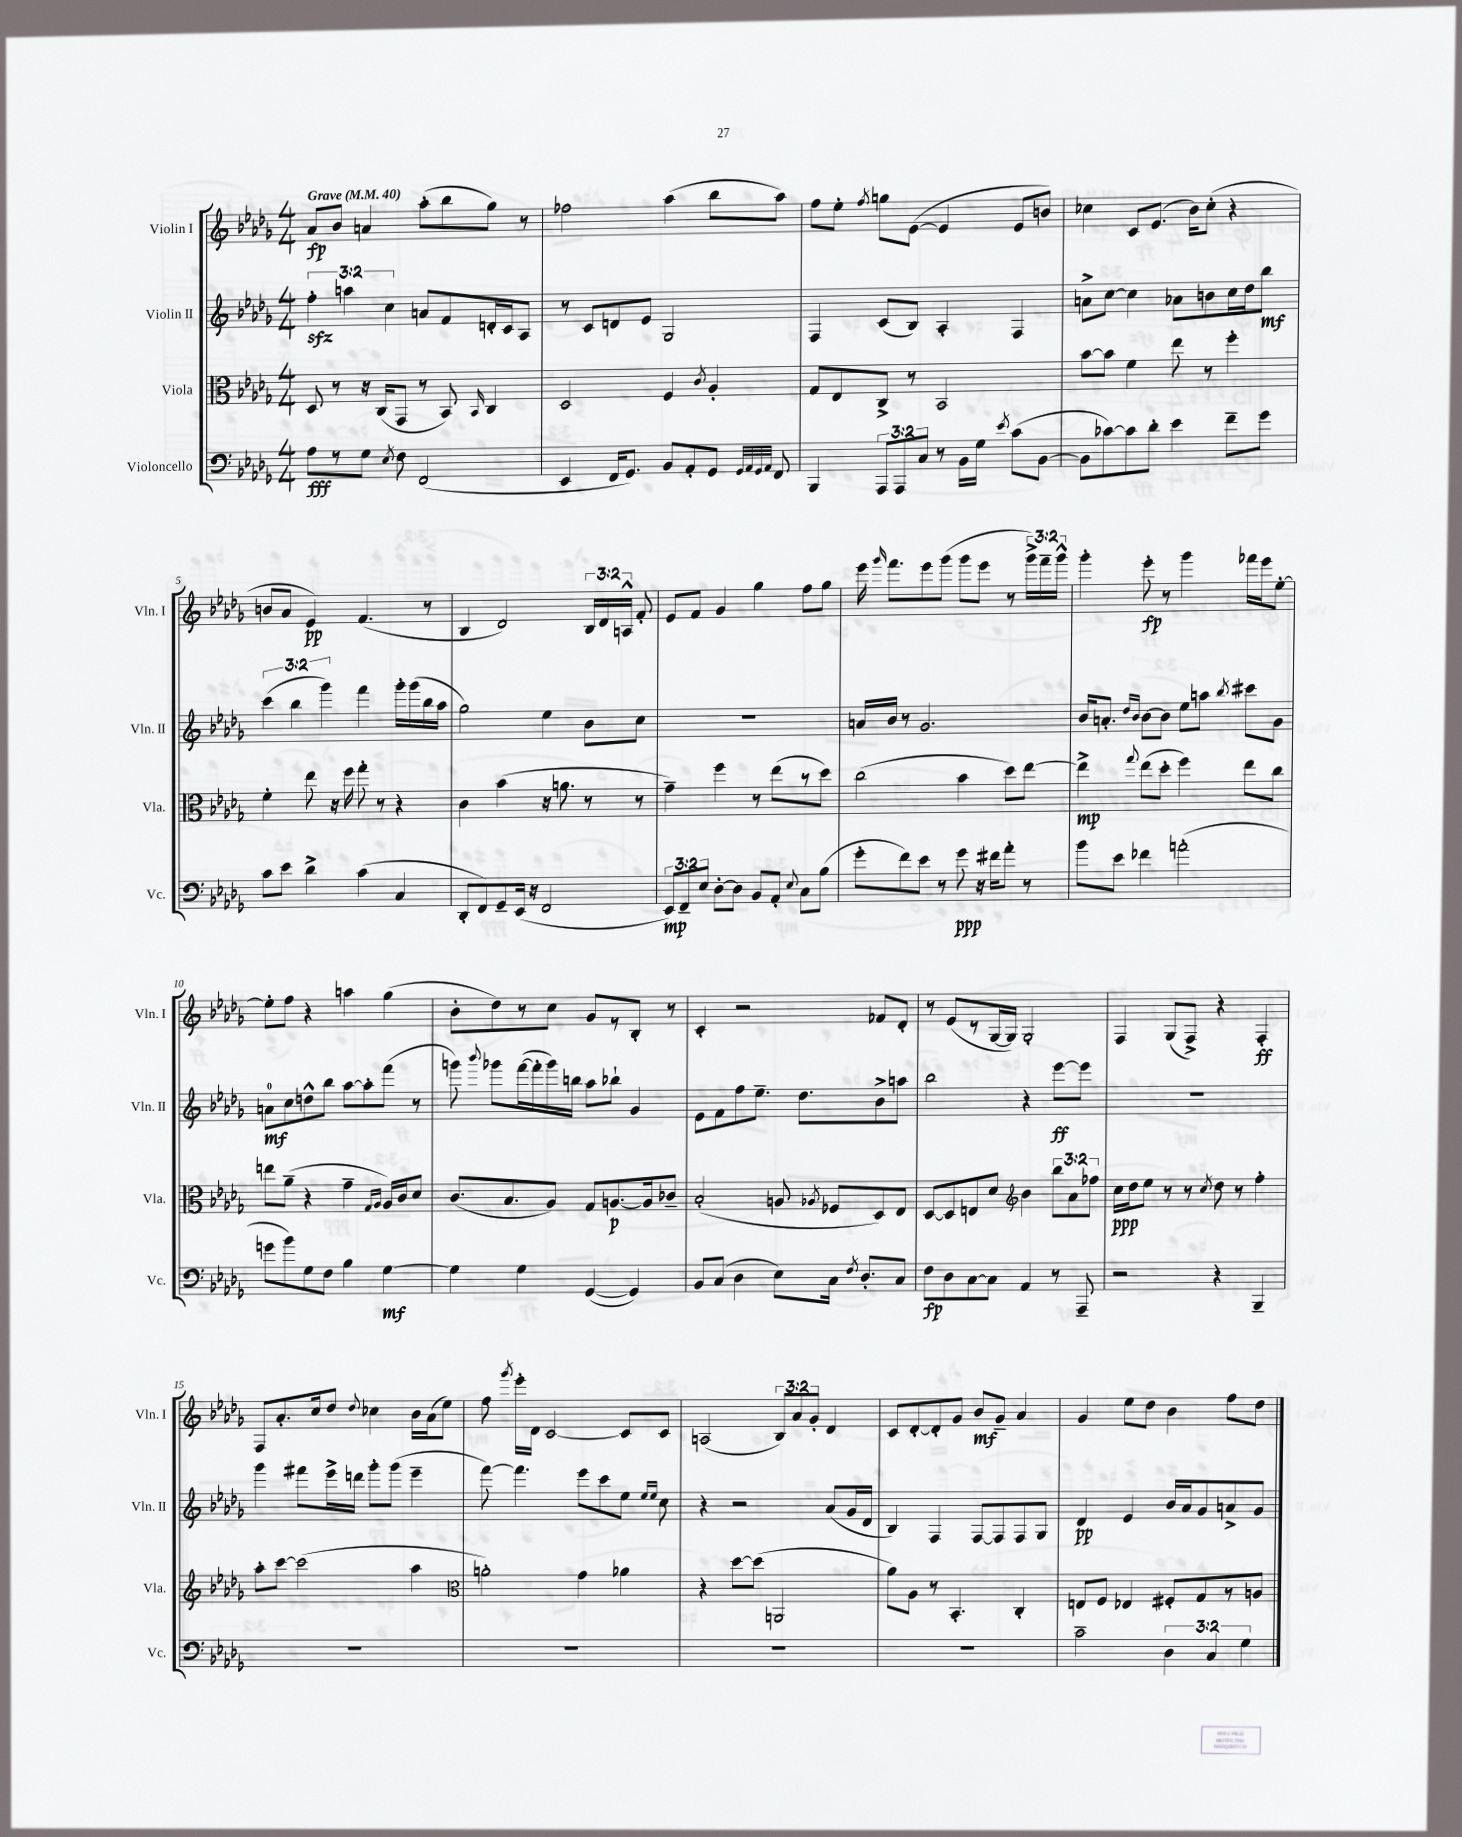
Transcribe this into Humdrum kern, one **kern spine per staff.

**kern	**kern	**kern	**kern
*staff4	*staff3	*staff2	*staff1
*clefF4	*clefC3	*clefG2	*clefG2
*k[b-e-a-d-g-]	*k[b-e-a-d-g-]	*k[b-e-a-d-g-]	*k[b-e-a-d-g-]
*M4/4	*M4/4	*M4/4	*M4/4
*MM40	*MM40	*MM40	*MM40
8A-\L	8D-/	6ff'\	8a-/L
8r	8r	.	8b-/J
.	.	6aa\	.
8G-\J	16r	.	4a/
.	(16C/LK	.	.
.	.	6cc\	.
8qE-/	.	.	.
8F\	8GG-/J	.	.
(2FF/	8r	8a/L	(8aa-'\L
.	8BB-/)	8f/	8bb-\
.	16qqBB-/	.	.
.	4C/	16d'/L	8gg-\J)
.	.	16c/J	.
.	.	8A-/J	8r
=	=	=	=
4EE-/	2D-/	8r	2ff-\
.	.	8c/L	.
16FF/LK	.	8d/	.
8.GG-/J)	.	.	.
.	.	8e-/J	.
8BB-/L	4F/	2G-/	(4aa-\
8AA-'/	.	.	.
.	8qc/	.	.
8GG-/J	4A-'/	.	8bb-\L
32qqGG-/LLL	.	.	.
32qqAA-/	.	.	.
32qqGG-/	.	.	.
32qqAA-/JJJ	.	.	.
8FF/	.	.	8aa-\J)
=	=	=	=
4BBB-/	8G-/L	4F/	8ff\L
.	8E-/	.	8ee-'\J
.	.	.	8qff/
12AAA-/L	8C^/J	(8c/L	8gg\L
12AAA-/	.	.	.
.	8r	8B-/J)	([8e-\J
12C/J	.	.	.
8r	2BB-/	4A-'/	4e-/]
16BB-\LL	.	.	.
16G-\JJ	.	.	.
8qe-/	.	.	.
(8c\L	.	4F/	8e-/L
[8BB-\J	.	.	8b/J)
=	=	=	=
8BB-\]L	[8b-\L	8a^\L	4cc-\
[8c-\)	8b-\]J	[8cc\J	.
8c-\]	4f\	4cc\]	8c/L
8d-'\J	.	.	(8.e-/J
4e-\	8ee-\	8a-\L	.
.	.	.	16b-\LK)
.	8r	8b\	(8cc-'\J
8f~\L	4ff'\	16cc\L	4r
.	.	16dd-\J	.
8g-\J	.	8bb-\J	.
=	=	=	=
8c\L	4f'\	(6ccc\	8b/L
8e-\J	.	.	8a-/J
.	.	6bb-\	.
4d-^\	8ee-\	.	4e-/)
.	.	6ggg-\)	.
.	16r	.	.
.	16ff\	.	.
(4c\	8gg-'\	4fff\	(4.f/
.	8r	.	.
4C/	4r	16ggg-'\LL	.
.	.	(16ggg-\	.
.	.	16bb-\	8r
.	.	16aa-\JJ	.
=	=	=	=
8DD-'/L	4c\	2gg-\)	4B-/
8FF/)	.	.	.
8GG-~/	(4b-\	.	2d-/)
(16EE-/Jk	.	.	.
16r	.	.	.
2FF/	16r	4ee-\	.
.	8.a\	.	.
.	8r	8b-\L	24B-/LL
.	.	.	24d-/
.	.	.	24A^^/JJ
.	8r	8cc\J	8f'/
=	=	=	=
12EE-/L)	4g-~\)	1r	8e-/L
12FF~/	.	.	.
.	.	.	8f/J
12E-/J	.	.	.
[8D-'\L	4ff\	.	4g-/
8D-\]J	.	.	.
8BB-/L	8r	.	4gg-\
8AA-'/J	(8ee-\L	.	.
8qqE-/	.	.	.
8C\L	8r	.	8ff\L
(8B-\J	8dd-\J)	.	8gg-\J
=	=	=	=
8g-'\L	(2cc\	16a/LL	16eee-\
.	.	.	16qqggg-/
.	.	16b-/JJ	8.fff\L
8f\)	.	8r	.
8e-\J	.	2.g-/	8eee-\
8r	.	.	(8ggg-\J
8g-\	4b-\	.	8ggg-\L
16r	.	.	8eee-\J
16f#\LK	.	.	.
8a-'\J	8dd-\L)	.	8r
8r	[8ee-\J	.	24ggg-^\LL)
.	.	.	24fff~\
.	.	.	24ggg-^^\JJ
=	=	=	=
8b-\L	4ee-^\]	16b-/LK	4ggg-'\
.	.	8.a'/J	.
8e-\J	.	.	.
.	.	16qqdd-/LL	.
.	8qqgg-/	16qqb-/JJ	.
4f-\	(8ee-\L	[8b-\L	8eee-'\
.	8dd-'\J	8b-\]J	8r
(2a'\	4ff\)	8ee-\L	4ggg-\
.	.	8aa\J	.
.	.	8qbb-/	.
.	8ee-\L	8ccc#\L	16fff-\LL
.	.	.	16eee-\J
.	8cc\J	8g-\J	[8ee-'\J
=	=	=	=
8g\L	8ee\L	8a\L	8ee-'\]L
8b-\)	(8a-~\J	8cc\	8ff\J
8G-\	4r	8dd^^\	4r
8F\J	.	8bb-\J	.
4B-\	4g-~\	[8aa-\L	4aa\
.	.	8aa-'\]	.
.	16qqG-/LL	.	.
.	16qqA-/JJ	.	.
[4G-\	16A-/LL)	(8fff\J	(4gg-\
.	16c/J	.	.
.	8d-/J	8r	.
=	=	=	=
4G-\]	(8.c/L	8ggg\)	8b-'\L
.	.	8qqbbb-/	.
.	.	8ggg-\L	8dd-\)
.	8.B-/	.	.
4G-\	.	([16fff\L	8r
.	.	16fff'\]	.
.	8A-/J)	16ggg-\)	8cc\J
.	.	16bb\JJ	.
([4GG-/	8G-/L	8aa-\L	8g-/L
.	[8.A/	8bb-`\J	8r
4GG-/])	.	4g-/	8B-'/J
.	16A/]k	.	.
.	8c-~/J	.	8r
=	=	=	=
8BB-/L	(2B-'/	8e-\L	4c'/
(8C/J	.	8f\	.
4D-\	.	8ff\	2r
.	.	8.ee-~\J	.
8E-\L)	8A/	.	.
.	.	8.dd-\L	.
.	8qA-/	.	.
16C\Jk	8F-/L	.	.
8qF/	.	.	.
8.D-'/L	.	.	.
.	8D-/)	8b-^\	8f-/L
8C/J	8E-/J	8aa\J	8d-'/J
=	=	=	=
8F\L	[8D-/L	2bb-\	8r
8D-\	8D-/]	.	(8e-/L
[8C\	8E/	.	8r
8C\]J	8d-/J	.	[16G-/L
.	.	.	16G-/]JJ)
*	*clefG2	*	*
4AA-/	4b-\	4r	2G-'/
8r	12bb-\L	[8eee-\L	.
.	12a-\	.	.
8AAA-~/	.	8eee-\]J	.
.	12ff-\J	.	.
=	=	=	=
2r	16cc\LL	1r	4F/
.	16dd-\J	.	.
.	8ee-\J	.	.
.	8r	.	(8G-/L
.	8r	.	8F^/J)
.	8qcc/	.	.
4r	8dd-\	.	4r
.	8r	.	.
4BBB-~/	4ff'\	.	4F'/
=	=	=	=
1r	8aa-'\L	4ggg-\	8F/L
.	[8ccc\J	.	8.a-'/
.	(2ccc\]	8fff#\L	.
.	.	.	16cc/k
.	.	16eee-^\L	8dd-/J
.	.	16ddd\JJ	.
.	.	.	8qqdd-/
.	.	8ggg-'\L	4cc-\
.	.	(8ggg-\J	.
.	4aa-\	4eee-~\	16b-\LL
.	.	.	(16a-\J
.	.	.	8ee-\J)
=	=	=	=
*	*clefC3	*	*
1r	2a'\)	[8fff\)	8ff\
.	.	.	8qggg-/
.	.	4.fff\]	16eee-'\LL
.	.	.	16d-\JJ
.	.	.	[2c/
.	4g-\	8eee-\L	.
.	.	8ccc\	.
.	4a-\	8ee-\J	8c/]L
.	.	16qqee-/LL	.
.	.	16qqee-/JJ	.
.	.	8cc\	8c/J
=	=	=	=
1r	4r	4r	(2A/
.	[8dd-\L	2r	.
.	(8dd-\]J	.	.
.	2AA/	.	12B-/L)
.	.	.	12a-/
.	.	.	12g-'/J
.	.	(8a-/L	4d-/
.	.	16g-/L	.
.	.	16d-/JJ	.
=	=	=	=
1r	8a-\L)	4B-/)	8c/L
.	8A-\J	.	[8d-'/
.	8r	4F/	8d-'/]
.	4.BB-'/	.	8g-/J
.	.	[8F/L	8b-/L
.	.	8F/]	8g-~/J
.	4C'/	8F/	4a-/
.	.	8G-/J	.
=	=	=	=
2c~\	8E/L	4d-/	4g-/
.	8F/J	.	.
.	4E-/	4e-/	8ee-\L
.	.	.	8dd-\J
6D-\	8F#'/L	16b-/LL	4b-\
.	.	16a-/J	.
.	8G-/	8g-/	.
6C/	.	.	.
.	8r	8a^/	8ff\L
6G-\	.	.	.
.	8A/J	8g-/J	8dd-\J
==	==	==	==
*-	*-	*-	*-
